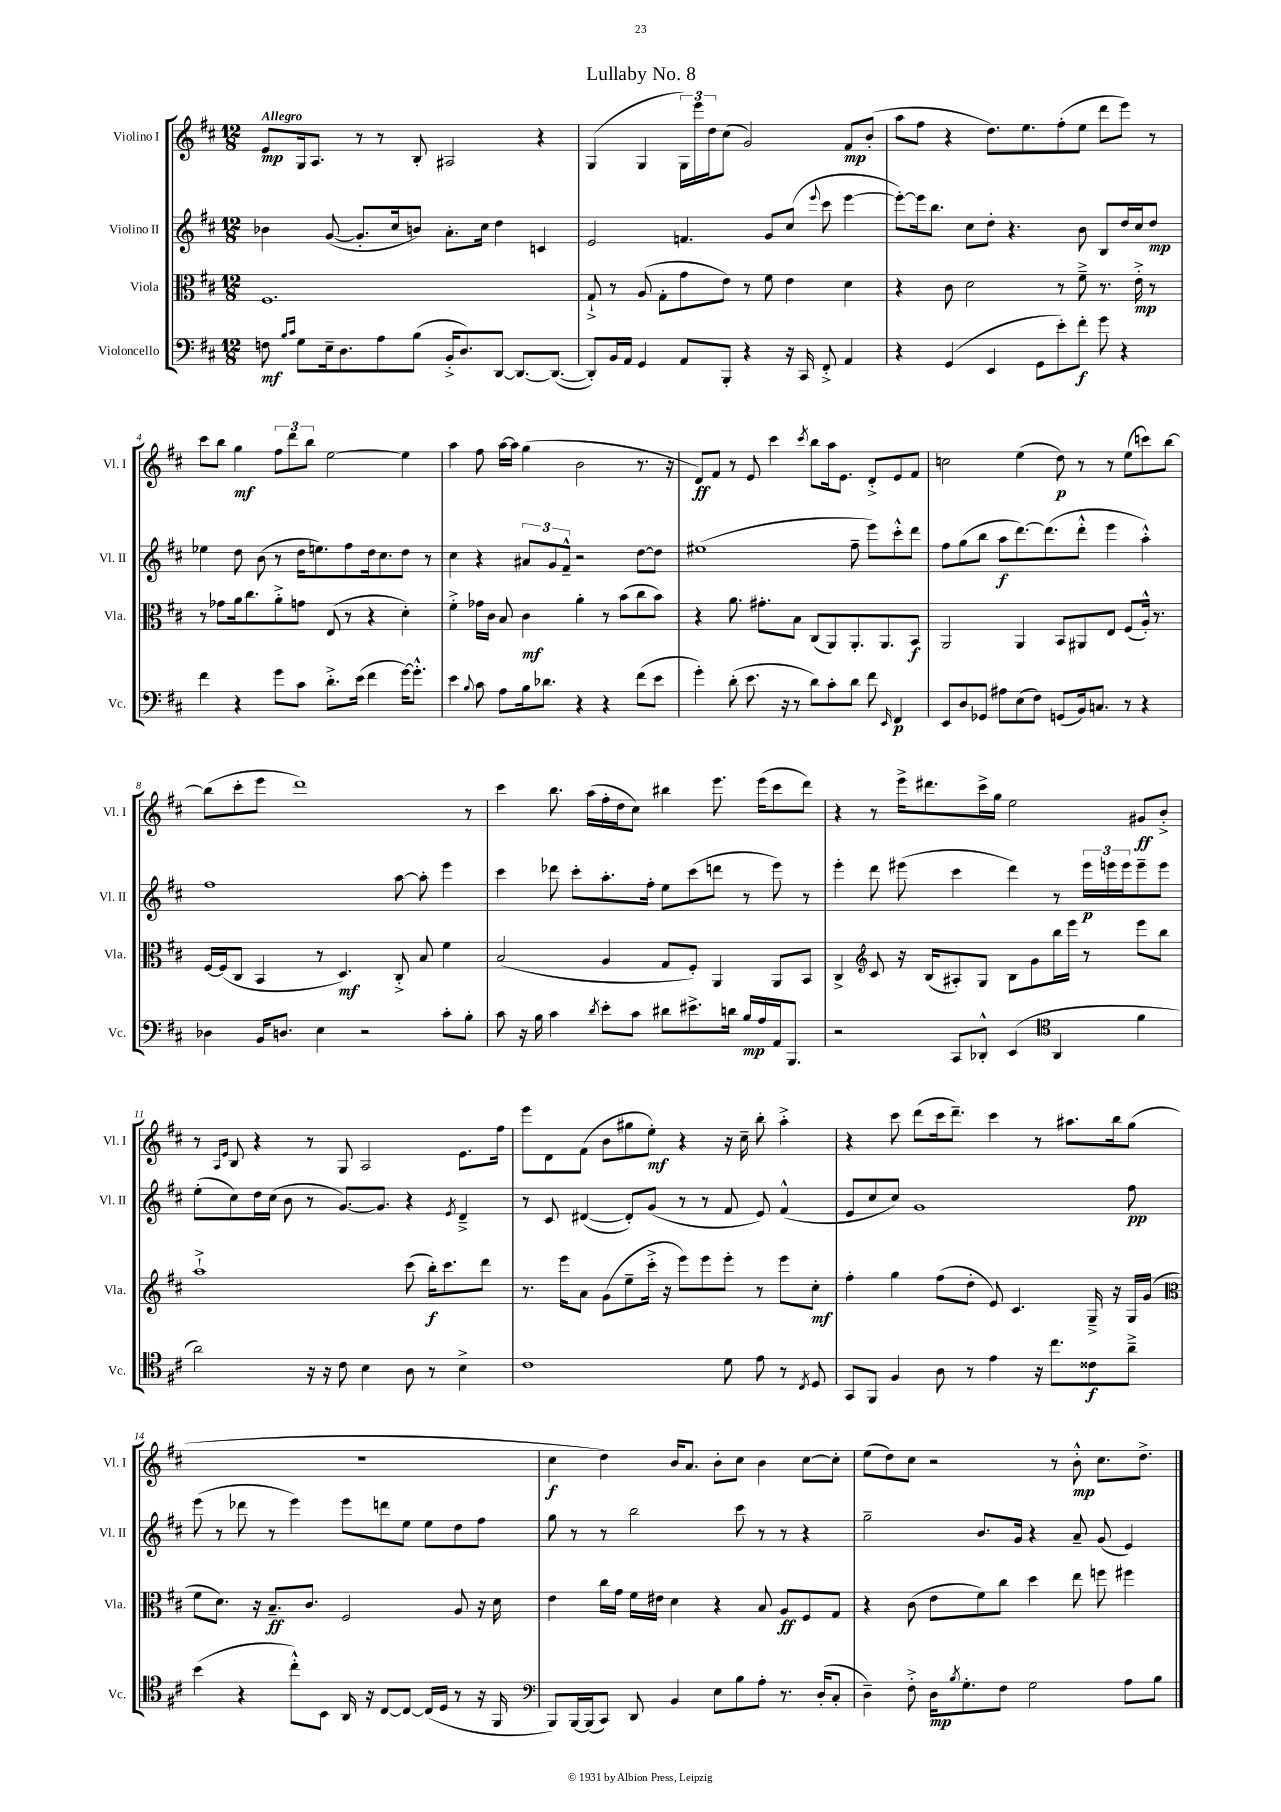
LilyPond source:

\header { title = "Lullaby No. 8" }
<<
\new StaffGroup <<
\new Staff = "s0" \with { instrumentName = "Violino I" shortInstrumentName = "Vl. I" } {
    \clef treble \key d \major \numericTimeSignature \time 12/8 \tempo "Allegro"
    e'8\mp g16 a8. r8 r8 b8-. ais2 r4 |
    g4( g4 \tuplet 3/2 { g16) e'''16 d''16 } cis''8( g'2) fis'8\mp b'8-.( |
    a''8 fis''8 r4 d''8.) e''8. fis''8-.( e''8 d'''8 e'''8) r8 |
    cis'''8 b''8 g''4\mf \tuplet 3/2 { fis''8 d'''8 b''8 } e''2~ e''4 |
    a''4 fis''8 a''16~ a''16 g''4( b'2 r8. r16 |
    d'8\ff) fis'8 r8 e'8 cis'''4 \acciaccatura { cis'''8 } b''8 a''16 e'8. d'8-.-> e'8 fis'8 |
    c''2 e''4( d''8\p) r8 r8 e''8( c'''8) b''8~ |
    b''8( cis'''8-. e'''8 d'''1) r8 |
    cis'''4 b''8. a''16( fis''16-. d''16 cis''8) bis''4 e'''8. e'''16( cis'''8 d'''8) |
    r4 r8 e'''16-> dis'''8. cis'''16-> g''16 e''2 gis'8\ff b'8-.-> |
    r8 \grace { a16 e'16 } b8 r4 r8 g8 a2 e'8. fis''16 |
    e'''8 d'8 fis'8( b'8 gis''8 e''8-.\mf) r4 r16 cis''16-- b''8-. a''4-.-> |
    r4 cis'''8 d'''8( cis'''16 d'''8.--) cis'''4 r8 ais''8. b''16 g''8( |
    R1. |
    cis''4\f d''4) b'16 a'8. b'8-. cis''8 b'4 cis''8~ cis''8-. |
    e''8( d''8) cis''8 r2 r8 b'8-.-^\mp cis''8. d''8.-> \bar "|." |
}
\new Staff = "s1" \with { instrumentName = "Violino II" shortInstrumentName = "Vl. II" } {
    \clef treble \key d \major \numericTimeSignature \time 12/8
    bes'4 g'8~( g'8.-. cis''16 b'8) a'8.-. cis''16 d''4 c'4 |
    e'2 f'4. g'8 cis''8( \appoggiatura { e'''8 } cis'''8 e'''4~ |
    e'''8~-.) e'''16 b''8. cis''8 d''8-. r4. b'8 b8 d''16 cis''16 d''8\mp |
    ees''4 d''8 b'8( r8 d''16 e''8.) fis''8 d''16 cis''8. d''8 r8 |
    cis''4 r4 \tuplet 3/2 { ais'8 g'8 fis'8---^ } r2 d''8~ d''8 |
    eis''1( fis''8-- e'''8) cis'''8-.-^ d'''8 |
    fis''8 g''8( b''8 a''8\f d'''8.~) d'''8.( d'''8-.-^ e'''4 a''4-.-^) |
    fis''1 a''8~ a''8-. e'''4 |
    cis'''4 des'''8 cis'''8-. a''8.-. fis''16-. e''8 cis'''8( d'''8 r8 e'''8) r8 |
    e'''4-. d'''8 eis'''8( cis'''4 d'''4) r8 \tuplet 3/2 { eis'''16\p e'''16 e'''16 } e'''8-- e'''8 |
    e''8-.( cis''8) d''16 cis''16( b'8 r8 g'8.~) g'8. r4 \acciaccatura { e'8 } d'4---> |
    r8 cis'8 dis'4~( dis'8-.) g'8( r8 r8 fis'8 e'8) fis'4-^( |
    e'8 cis''8 cis''8) g'1 fis''8\pp |
    e'''8( r8 des'''8 r8 e'''4) e'''8 d'''8 e''8 e''8 d''8 fis''8 |
    g''8 r8 r8 b''2 cis'''8 r8 r8 r4 |
    g''2-- b'8. g'16 r4 a'8-- g'8( e'4) \bar "|." |
}
\new Staff = "s2" \with { instrumentName = "Viola" shortInstrumentName = "Vla." } {
    \clef alto \key d \major \numericTimeSignature \time 12/8
    fis1. |
    g8-!-> r8 a8( g8-. g'8 e'8) r8 fis'8 e'4 d'4 |
    r4 cis'8 d'2 r8 fis'8---> r8. e'16-.->\mp r8 |
    r8 ges'8 a'16 cis''8. a'8-.-> g'8 e8( r8 r4 d'4-.) |
    fis'4-.-> ges'16 cis'16 b8 cis'4\mf a'4-. r8 b'8( cis''8 b'8) |
    r4 a'8. gis'8.-. b8 cis8( a,8) a,8.-. a,8. b,8\f |
    a,2 a,4 b,8 ais,8 e8 fis8( a16-.-^) r8. |
    fis16~ fis16( cis8 b,4 r8 d4.\mf) cis8-.-> b8 fis'4 |
    b2( a4 g8 fis8-.) a,4 a,8 b,8 |
    cis4-> \clef treble cis'8 r16 b16( ais8-.) g8 b8 g'8 b''16 e'''16 r8 e'''8 b''8 |
    a''1-!-> cis'''8( b''16-.\f) cis'''8. d'''8 |
    r8. e'''16 a'8 g'8( e''8-- cis'''16-.-> r16 e'''8) e'''8 e'''8-. r8 e'''8 cis''8-.\mf |
    fis''4-. g''4 fis''8( d''8-. e'8) cis'4. g16---> r16 g16 g'16( |
    \clef alto fis'8 d'8.) r16 b8.--\ff cis'8. fis2 a8 r16 d'16 |
    e'4 cis''16 g'16 fis'16 eis'16 d'4 r4 b8 a8\ff fis8 g8 |
    r4 cis'8( e'8 fis'8) cis''8 d''4 e''8 f''8 fis''4 \bar "|." |
}
\new Staff = "s3" \with { instrumentName = "Violoncello" shortInstrumentName = "Vc." } {
    \clef bass \key d \major \numericTimeSignature \time 12/8
    f8\mf \grace { b16 cis'16 } g8 e16-- d8. a8 b8( b,16-.-> d8.) d,8~ d,8.~ d,8.~( |
    d,8-.) b,16 a,16 g,4 a,8 b,,8-. r4 r16 cis,16 fis,8-.-> a,4 |
    r4 g,4( e,4 g,8 e'8-.) fis'8-.\f g'8 r4 |
    fis'4 r4 g'8 cis'8 d'8.-.-> e'16( fis'4 g'16~) g'8.-.-^ |
    e'4 \appoggiatura { b8 } cis'8 a8 b16 des'8. r4 r4 fis'8( e'8 |
    g'4-.) d'8-.( e'8. r16 r8 d'8) cis'8-. d'8 fis'8 \grace { e,16 } fis,4\p |
    e,8 d8 ges,8 ais8 e8( fis8) g,8( b,16) c8. r8 r4 |
    des4 b,16 d8. e4 r2 cis'8-. b8-. |
    cis'8 r16 b16 cis'4 \acciaccatura { d'8 } e'8-. cis'8 dis'8 eis'8.-> d'16 b16\mp a16 a,16 b,,8. |
    r2 cis,8 des,8-.-^ e,4( \clef tenor a,4 fis'4 |
    a'2) r16 r16 cis'8 b4 a8 r8 b4-> |
    cis'1 d'8 e'8 r8 \acciaccatura { cis8 } d8 |
    g,8 fis,8 fis4 a8 r8 e'4 r16 cis''8. cisis'8\f a'8---> |
    b'4( r4 cis''8-.-^) b,8 a,16 r16 cis8~ cis8~ cis16( d16 r8 r16 fis,16 |
    \clef bass b,,8) b,,16~ b,,16( cis,8) d,8 b,4 e8 b8 a8-. r8. d16-.( cis8-. |
    d4--) fis8-.-> d16\mp \acciaccatura { b8 } g8.-. fis8 g2 a8 b8 \bar "|." |
}
>>
>>
